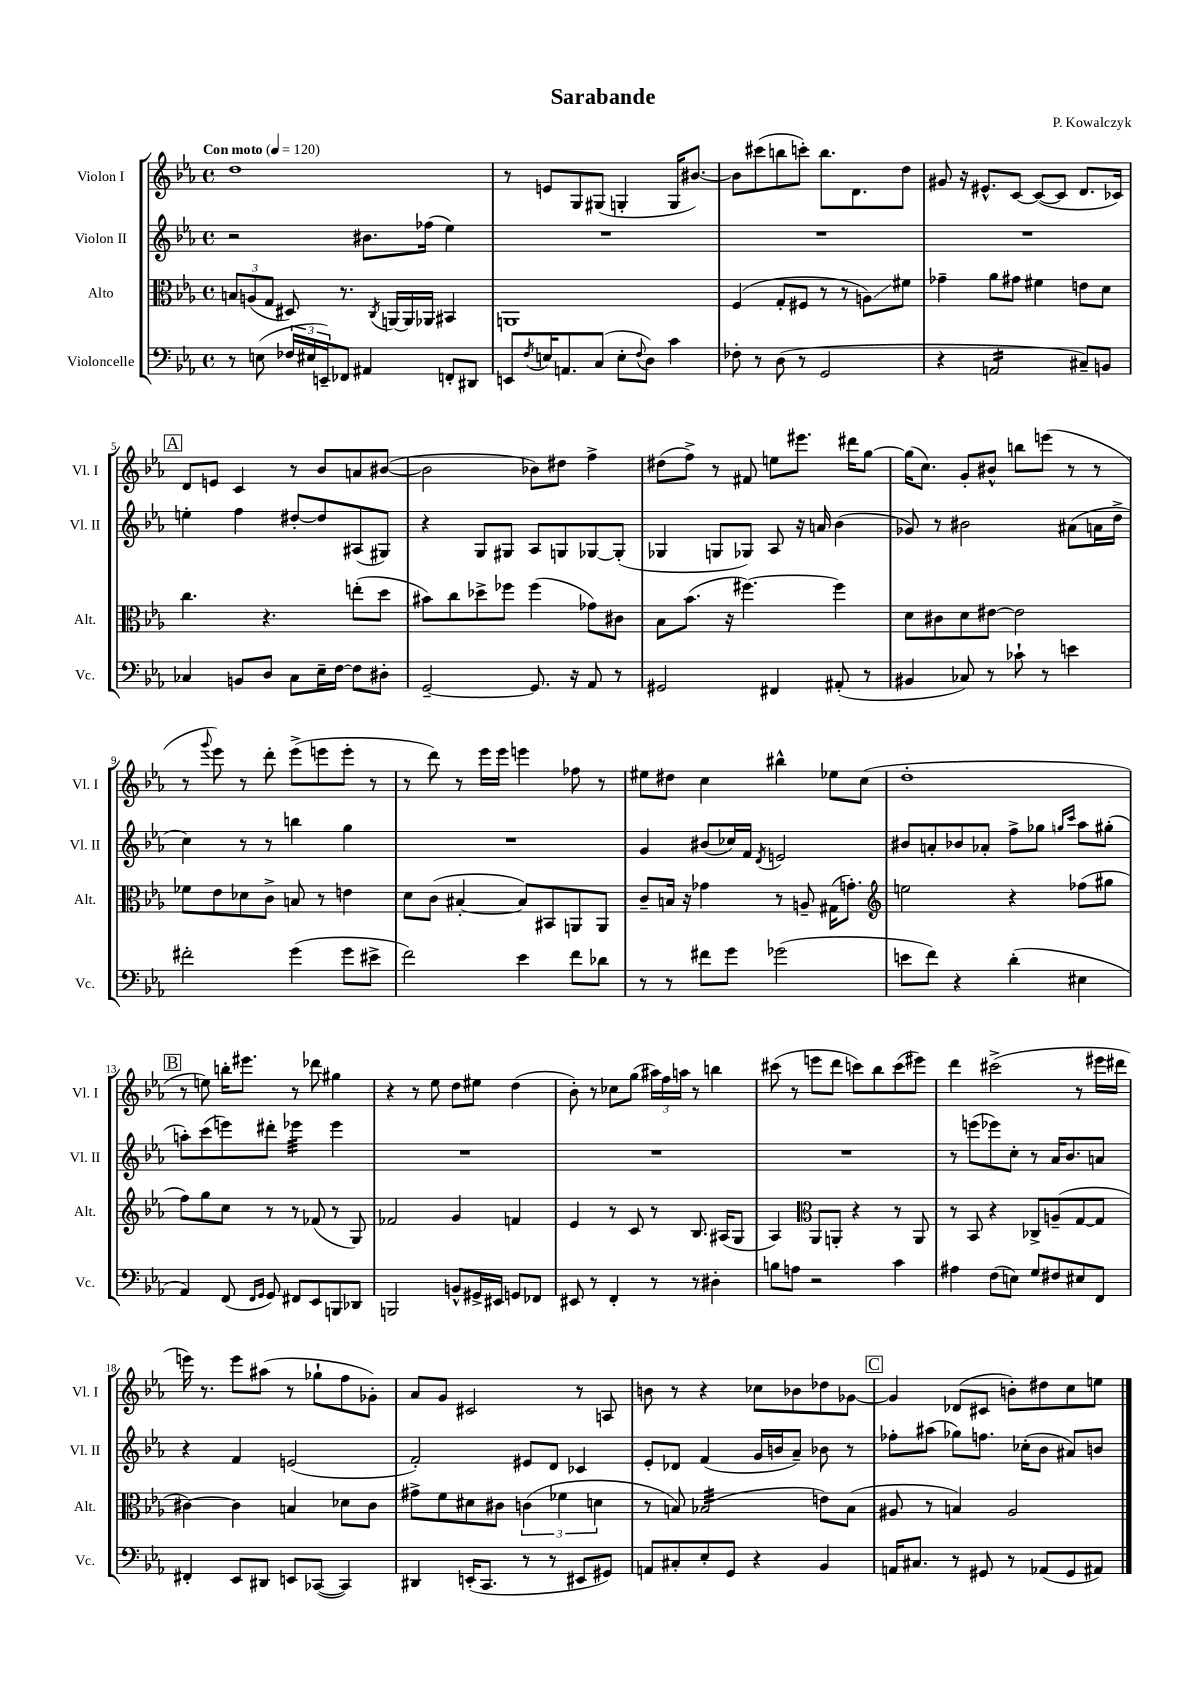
\header { title = "Sarabande" composer = "P. Kowalczyk" }
<<
\new StaffGroup <<
\new Staff = "s0" \with { instrumentName = "Violon I" shortInstrumentName = "Vl. I" } {
    \clef treble \key ees \major \defaultTimeSignature \time 4/4 \tempo "Con moto" 4 = 120
    d''1 |
    r8 e'8 g8 gis8( g4-. g16 bis'8.~) |
    bis'8 cis'''8( b''8 c'''8-.) b''8. d'8. d''8 |
    gis'8 r16 eis'8.-^ c'8~ c'8~( c'8 d'8. ces'16) |
    \mark \markup { \box "A" } d'8 e'8 c'4 r8 bes'8 a'8 bis'8~( |
    bis'2 bes'8) dis''8 f''4-> |
    dis''8( f''8->) r8 fis'8 e''8 eis'''8. dis'''16 g''8~ |
    g''16( c''8.) g'8-. bis'8-^ b''8 e'''8( r8 r8 |
    r8 \appoggiatura { g'''8 } ees'''8) r8 d'''8-. ees'''8->( e'''8 e'''8-. r8 |
    r8 d'''8) r8 ees'''16 ees'''16 e'''4 fes''8 r8 |
    eis''8 dis''8 c''4 bis''4-^ ees''8 c''8( |
    d''1-. |
    \mark \markup { \box "B" } r8 e''8) b''16-. eis'''8. r8 des'''8 gis''4 |
    r4 r8 ees''8 d''8 eis''8 d''4( |
    bes'8-.) r8 ces''8 g''8( \tuplet 3/2 { ais''16) f''16 a''16 } r8 b''4 |
    cis'''8( r8 e'''8 d'''8 c'''8) bes''8 c'''8( eis'''8) |
    d'''4 cis'''2->( r8 eis'''16 dis'''16 |
    e'''16) r8. e'''8 ais''8( r8 ges''8-! f''8 ges'8-.) |
    aes'8 g'8 cis'2 r8 a8 |
    b'8 r8 r4 ces''8 bes'8 des''8 ges'8~ |
    \mark \markup { \box "C" } ges'4 des'8( cis'8 b'8-.) dis''8 c''8 e''8 \bar "|." |
}
\new Staff = "s1" \with { instrumentName = "Violon II" shortInstrumentName = "Vl. II" } {
    \clef treble \key ees \major \defaultTimeSignature \time 4/4
    r2 bis'8. fes''16( ees''4) |
    R1 |
    R1 |
    R1 |
    \mark \markup { \box "A" } e''4-. f''4 dis''8~-. dis''8 ais8( gis8) |
    r4 g8 gis8 aes8 g8 ges8~ ges8-.( |
    ges4 g8 ges8) aes8 r16 a'16 bes'4( |
    ges'8) r8 bis'2 ais'8( a'16 d''16-> |
    c''4) r8 r8 b''4 g''4 |
    R1 |
    g'4 bis'8( ces''16) f'16 \acciaccatura { d'8 } e'2 |
    bis'8 a'8-. bes'8 aes'8-. f''8-> ges''8 \grace { g''16 c'''16 } aes''8 gis''8-.( |
    \mark \markup { \box "B" } a''8-.) c'''8( e'''8) dis'''8-. ees'''4:32 ees'''4 |
    R1 |
    R1 |
    R1 |
    r8 e'''8( ees'''8) c''8-. r8 aes'16 bes'8. a'8 |
    r4 f'4 e'2( |
    f'2-.) eis'8 d'8 ces'4 |
    ees'8-. des'8 f'4( g'16 b'16 aes'8--) bes'8 r8 |
    \mark \markup { \box "C" } fes''8-. ais''8( ges''8) f''8. ces''16-.( bes'8 ais'8) b'8 \bar "|." |
}
\new Staff = "s2" \with { instrumentName = "Alto" shortInstrumentName = "Alt." } {
    \clef alto \key ees \major \defaultTimeSignature \time 4/4
    \tuplet 3/2 { b8 a8( g8 } dis8) r8. \acciaccatura { c8 } a,16~ a,16 aes,16 bis,4 |
    a,1 |
    f4( g8-. fis8 r8 r8 a8\glissando) fis'8 |
    ges'4-- aes'8 gis'8 fis'4 e'8 d'8 |
    \mark \markup { \box "A" } c''4. r4. e''8-.( d''8 |
    bis'8) c''8 des''8-> fes''8 fes''4( ges'8) cis'8 |
    bes8 bes'8.( r16 fis''4.~) fis''4 |
    d'8 cis'8 d'8 eis'8~ eis'2 |
    fes'8 ees'8 des'8 c'8-> b8 r8 e'4 |
    d'8 c'8( bis4~-. bis8) bis,8 a,8 a,8 |
    c'8-- b16 r16 ges'4 r8 a8-- gis16( g'8.-.) |
    \clef treble e''2 r4 fes''8( gis''8 |
    \mark \markup { \box "B" } f''8) g''8 c''8 r8 r8 fes'8( r8 g8) |
    fes'2 g'4 f'4 |
    ees'4 r8 c'8 r8 bes8. ais16( g8 |
    aes4) \clef alto aes,8 a,8-. r4 r8 a,8 |
    r8 bes,8 r4 ces8-> a8--( g8~ g8 |
    cis'4~) cis'4 b4 des'8 cis'8 |
    gis'8-> f'8 dis'8 cis'8 \tuplet 3/2 { c'4( fes'4 d'4 } |
    r8 b8) bes2:32( e'8) bes8( |
    \mark \markup { \box "C" } ais8 r8 b4) ais2 \bar "|." |
}
\new Staff = "s3" \with { instrumentName = "Violoncelle" shortInstrumentName = "Vc." } {
    \clef bass \key ees \major \defaultTimeSignature \time 4/4
    r8 e8( \tuplet 3/2 { fes16 eis16 e,16--) } fes,8 ais,4 f,8-. dis,8 |
    e,8 \acciaccatura { f8 } e16 a,8. c8( e8-. \appoggiatura { f8 } d8) c'4 |
    fes8-. r8 d8( r8 g,2 |
    r4 a,2:16 cis8--) b,8 |
    \mark \markup { \box "A" } ces4 b,8 d8 ces8 ees16-- f16~ f8 dis8-. |
    g,2~-- g,8. r16 aes,8 r8 |
    gis,2 fis,4 ais,8-.( r8 |
    bis,4 ces8) r8 ces'8-! r8 e'4 |
    fis'2-. g'4( g'8 eis'8-> |
    f'2) ees'4 f'8 des'8 |
    r8 r8 fis'8 g'8 ges'2( |
    e'8 f'8) r4 d'4-.( eis4 |
    \mark \markup { \box "B" } aes,4) f,8( \grace { f,16 g,16 } g,8) fis,8 ees,8 b,,8 des,8 |
    b,,2 b,8-^ gis,16-> eis,16 g,8 fes,8 |
    eis,8 r8 f,4-. r8 r8 dis4-. |
    b8 a8 r2 c'4 |
    ais4 f8( e8) g8 fis8 eis8 f,8 |
    fis,4-. ees,8 dis,8 e,8 ces,8~( ces,4) |
    dis,4 e,16-.( c,8. r8 r8 eis,8 gis,8) |
    a,8 cis8-. ees8-. g,8 r4 bes,4 |
    \mark \markup { \box "C" } a,16 cis8. r8 gis,8 r8 aes,8( gis,8 ais,8) \bar "|." |
}
>>
>>
